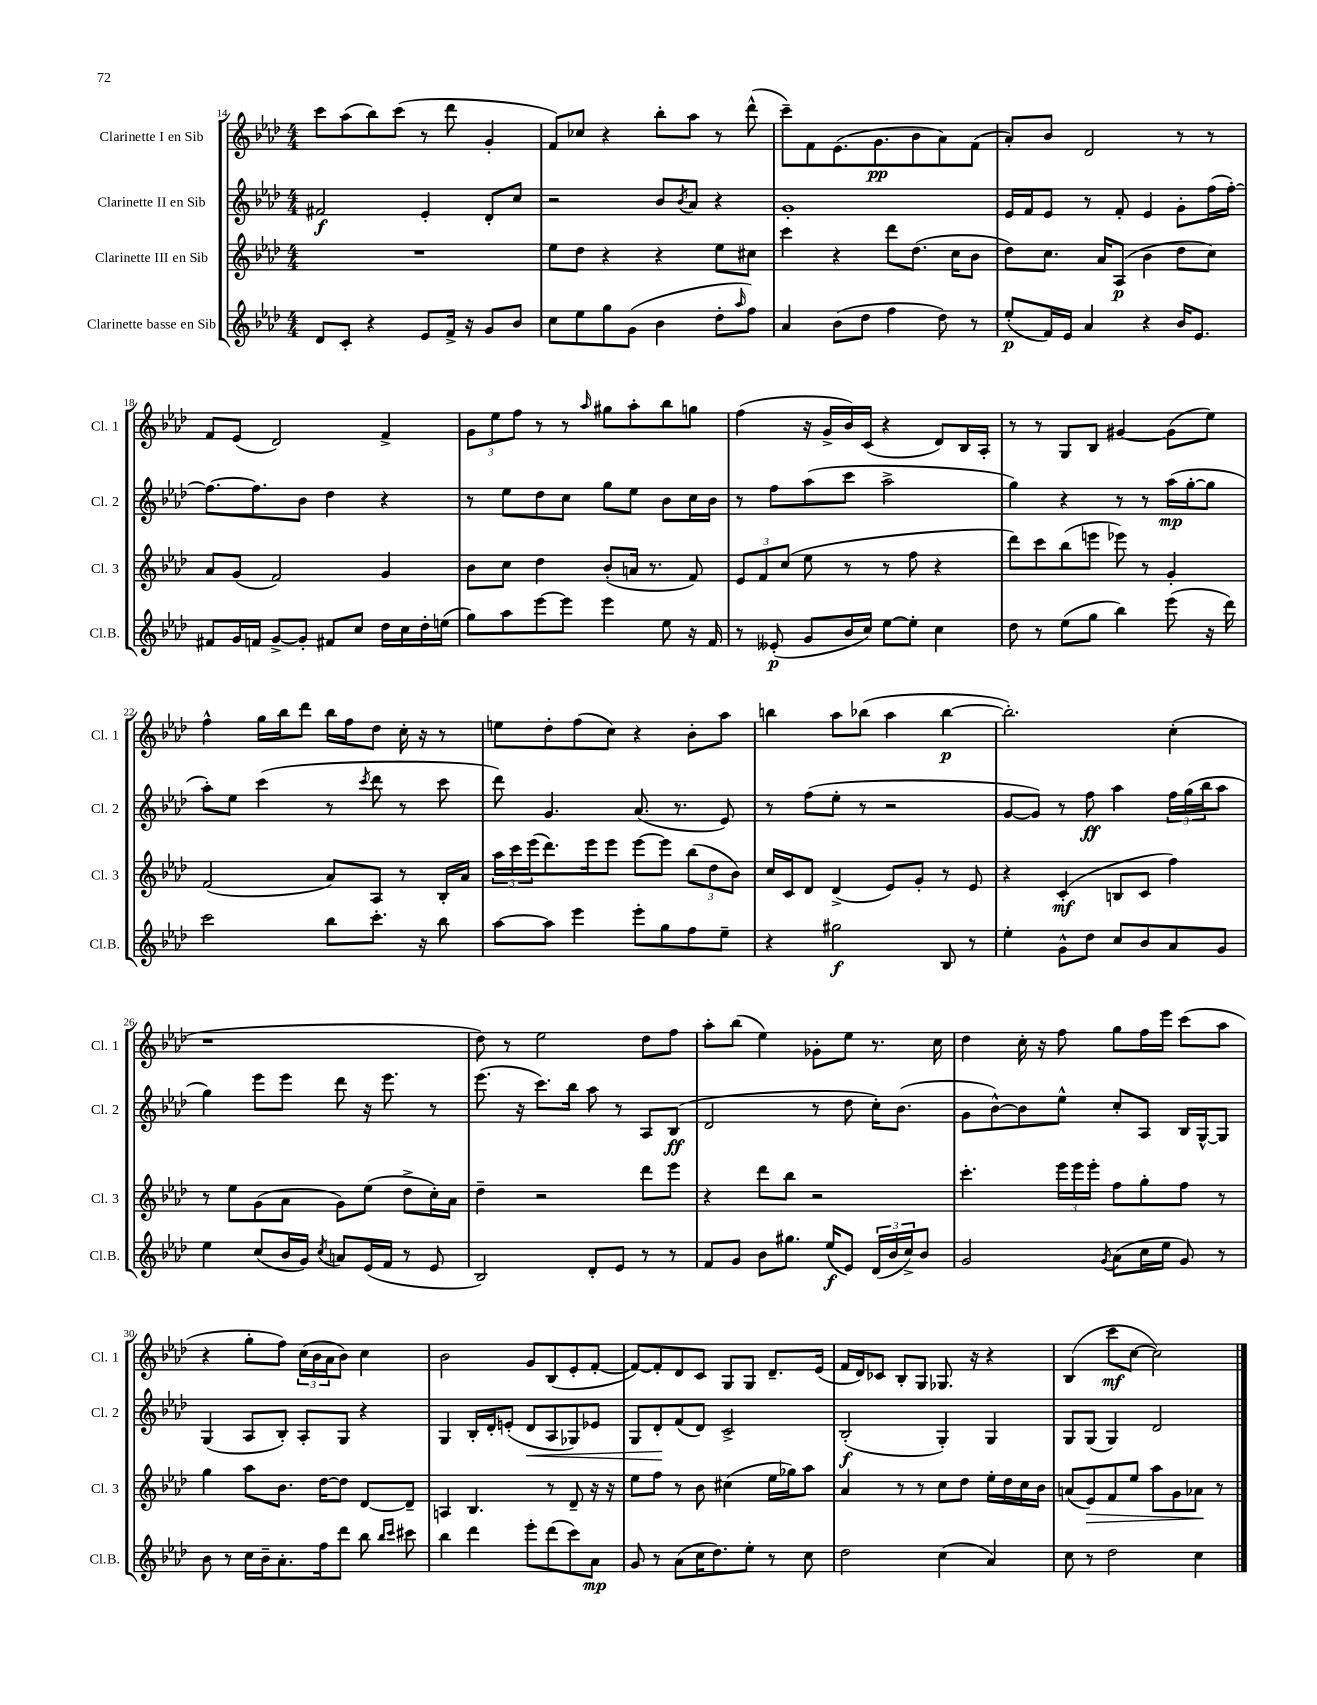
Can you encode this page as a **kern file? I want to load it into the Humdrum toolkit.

**kern	**kern	**kern	**kern
*staff4	*staff3	*staff2	*staff1
*clefG2	*clefG2	*clefG2	*clefG2
*k[b-e-a-d-]	*k[b-e-a-d-]	*k[b-e-a-d-]	*k[b-e-a-d-]
*M4/4	*M4/4	*M4/4	*M4/4
8d-/L	1r	2f#/	8ccc\L
8c'/J	.	.	(8aa-\
4r	.	.	8bb-\)
.	.	.	(8ccc\J
8e-/L	.	4e-'/	8r
16f^/Jk	.	.	8ddd-\
16r	.	.	.
8g/L	.	8d-'/L	4g'/
8b-/J	.	8cc/J	.
=	=	=	=
8cc\L	8ee-\L	2r	8f/L)
8ee-\	8dd-\J	.	8cc-/J
8gg\	4r	.	4r
(8g\J	.	.	.
4b-\	4r	8b-/L	8bb-'\L
.	.	8qb-/	.
.	.	8a-/J	8aa-\J
8dd-'\L	8ee-\L	4r	8r
16qqaa-/	.	.	.
8ff\J)	8cc#\J	.	(8ddd-^^\
=	=	=	=
4a-/	4ccc\	1g'	8ccc~\L)
.	.	.	8f\
(8b-\L	4r	.	(8.e-\
8dd-\J	.	.	.
.	.	.	8.g\
4ff\	8ddd-\L	.	.
.	(8.dd-\J	.	8b-\
8dd-\)	.	.	8a-\)
.	16cc\LK	.	.
8r	8b-\J	.	(8f\J
=	=	=	=
(8ee-'/L	8dd-\L)	16e-/LL	8a-'/L)
.	.	16f/J	.
16f/L)	8.cc\J	8e-/J	8b-/J
16e-/JJ	.	.	.
4a-/	.	8r	2d-/
.	16a-/LK	.	.
.	(8A-/J	8f'/	.
4r	4b-\	4e-/	.
16b-/LK	8dd-\L	8g'\L	8r
8.e-/J	.	.	.
.	8cc\J)	(16ff\L	8r
.	.	[16ff'\JJ)	.
=	=	=	=
8f#/L	8a-/L	8.ff\_L	8f/L
16g/L	(8g/J	.	(8e-/J
16f/JJ	.	8.ff\]	.
[8g^/L	2f/)	.	2d-/)
8g'/]J	.	8b-\J	.
8f#/L	.	4dd-\	.
8cc/J	.	.	.
16dd-\LL	4g/	4r	4f^/
16cc\	.	.	.
16dd-'\	.	.	.
(16ee\JJ	.	.	.
=	=	=	=
8gg\L)	8b-\L	8r	12g\L
.	.	.	12ee-\
8aa-\	8cc\J	8ee-\L	.
.	.	.	12ff\J
[8eee-\	4dd-\	8dd-\	8r
8eee-\]J	.	8cc\J	8r
.	.	.	16qqaa-/
4eee-\	(8b-'/L	8gg\L	8gg#\L
.	16a/Jk	8ee-\J	8aa-'\
.	8.r	.	.
8ee-\	.	8b-\L	8bb-\
16r	8f/)	16cc\L	8gg\J
16f/	.	16b-\JJ	.
=	=	=	=
8r	12e-/L	8r	(4ff\
.	12f/	.	.
(8e--'/	.	8ff\L	.
.	(12cc/J	.	.
8g/L	8ee-\	(8aa-\	16r
.	.	.	16g^/LL
16b-/L	8r	8ccc\J	16b-/)
16cc/JJ)	.	.	(16c/JJ
[8ee-\L	8r	2aa-^\	4r
8ee-'\]J	8ff\	.	.
4cc\	4r	.	8d-/L)
.	.	.	16B-/L
.	.	.	16A-'/JJ
=	=	=	=
8dd-\	8ddd-\L)	4gg\)	8r
8r	8ccc\	.	8r
(8ee-\L	(8bb-\	4r	8G/L
8gg\J	8eee\J	.	8B-/J
4bb-\)	8eee-\)	8r	[4g#/
.	8r	8r	.
(8eee-\	4g'/	(16aa-\LL	(8g#\]L
.	.	[16gg'\J	.
16r	.	8gg\]J	8ee-\J)
16ddd-\)	.	.	.
=	=	=	=
2ccc\	(2f/	8aa-'\L)	4ff^^\
.	.	8ee-\J	.
.	.	(4ccc\	16gg\LL
.	.	.	16bb-\J
.	.	.	8ddd-\J
8bb-\L	8a-/L)	8r	16bb-\LL
.	.	.	16ff\J
.	.	8qccc/	.
8.ccc'\J	8A-/J	8ddd-\	8dd-\J
.	8r	8r	16cc'\
16r	.	.	16r
8bb-\	16B-'/LL	8ccc\	8r
.	16a-/JJ	.	.
=	=	=	=
[8aa-\L	24aa-\LL	8ddd-\)	8ee\L
.	24ccc\	.	.
.	(24eee-\J	.	.
8aa-\]J	8.ddd-\)	4.g/	8dd-'\
4eee-\	.	.	(8ff\
.	16eee-\k	.	.
.	8eee-\J	.	8cc\J)
8eee-'\L	[8eee-\L	(8.a-/	4r
8gg\	8eee-\]J	.	.
.	.	8.r	.
8ff\	(12bb-\L	.	8b-'\L
.	12dd-\	.	.
8ee-~\J	.	8e-/)	8aa-\J
.	12b-\J)	.	.
=	=	=	=
4r	16cc/LL	8r	4bb\
.	16c/J	.	.
.	8d-/J	(8ff\L	.
2gg#\	(4d-^/	8ee-'\J	8aa-\L
.	.	8r	(8bb-\J
.	8e-/L)	2r	4aa-\
.	8g'/J	.	.
8B-/	8r	.	[4bb-\
8r	8e-/	.	.
=	=	=	=
4ee-'\	4r	[8g/L	2.bb-'\])
.	.	8g/]J)	.
8g^^\L	(4c'/	8r	.
8dd-\J	.	8ff\	.
8cc/L	8B/L	4aa-\	.
8b-/	8c/J	.	.
8a-/	4ff\)	24ff\LL	(4cc'\
.	.	(24gg\	.
.	.	24bb-\J	.
8g/J	.	8aa-\J	.
=	=	=	=
4ee-\	8r	4gg\)	1r
.	8ee-\L	.	.
(8cc/L	(8g\	8eee-\L	.
16b-/L	8a-\J	8eee-\J	.
16g/JJ)	.	.	.
8qcc/	.	.	.
8a/L	8g\L)	8ddd-\	.
(16e-/L	(8ee-\J	16r	.
16f/JJ	.	8.eee-\	.
8r	8dd-^\L	.	.
8e-/	16cc'\L)	8r	.
.	16a-\JJ	.	.
=	=	=	=
2B-/)	4dd-~\	(8.eee-\	8dd-\)
.	.	.	8r
.	.	16r	.
.	2r	8.ccc\L)	2ee-\
.	.	16bb-\Jk	.
8d-'/L	.	8aa-\	.
8e-/J	.	8r	.
8r	8ddd-\L	8A-/L	8dd-\L
8r	8eee-\J	(8B-/J	8ff\J
=	=	=	=
8f/L	4r	2d-/	8aa-'\L
8g/J	.	.	(8bb-\J
8b-\L	8ddd-\L	.	4ee-\)
8.gg#\J	8bb-\J	.	.
.	2r	8r	8g-'\L
(16ee-/LK	.	.	.
8e-/J)	.	8dd-\	8ee-\J
(24d-/LL	.	16cc'\LK)	8.r
24b-/	.	.	.
.	.	(8.b-\J	.
24cc^/J)	.	.	.
8b-/J	.	.	.
.	.	.	16cc\
=	=	=	=
2g/	4.ccc'\	8g\L	4dd-\
.	.	[8b-^^\)	.
.	.	8b-\]	16cc'\
.	.	.	16r
.	24eee-\LL	8ee-^^\J	8ff\
.	24eee-\	.	.
.	24eee-'\JJ	.	.
8qg/	.	.	.
(8a-\L	8ff\L	8cc'/L	8gg\L
16cc\L	8gg'\	8A-/J	16ff\L
16ee-\JJ	.	.	16eee-\JJ
8g/)	8ff\J	16B-/LL	(8ccc\L
.	.	[16G^^/J	.
8r	8r	8G/]J	8aa-\J
=	=	=	=
8b-\	4gg\	(4G/	4r
8r	.	.	.
16cc\LL	8aa-\L	8A-/L	8gg'\L
16b-~\J	.	.	.
8.a-'\	8.b-\J	8B-'/J)	8ff\J)
.	.	8A-'/L	(24cc\LL
.	.	.	24b-\
16ff\k	[16dd-\LK	.	.
.	.	.	24a-\J
8ddd-\J	8dd-\]J	8G/J	8b-\J)
8bb-\	[8d-/L	4r	4cc\
16qqbb-/LL	.	.	.
16qqccc/JJ	.	.	.
8ccc#\	8d-~/]J	.	.
=	=	=	=
4bb-\	4A/	4G/	2b-\
4ddd-\	4.B-/	16B-'/LL	.
.	.	16d-'/J	.
.	.	(8e'/J	.
8eee-'\L	.	8d-/L	8g/L
(8ddd-\	8r	8A-/	(8B-/
8ccc\)	8d-~/	8G-/)	8e-'/
8a-\J	16r	8e-/J	[8f'/J
.	16r	.	.
=	=	=	=
8g/	8ee-\L	8G/L	8f/_L)
8r	8ff\J	8d-'/	8f'/]
(8a-\L	8r	(8f/	8d-/
16cc\K	8b-\	8d-/J)	8c/J
8.dd-\)	.	.	.
.	(4cc#\	2c^/	8G/L
8ee-'\J	.	.	8G/J
8r	16ee-\LL	.	8.d-~/L
.	16gg-\J)	.	.
8cc\	8aa-\J	.	.
.	.	.	(16e-/Jk
=	=	=	=
2dd-\	4a-/	(2B-'/	16f/LL
.	.	.	16d-/J)
.	.	.	8c-/J
.	8r	.	8B-'/L
.	8r	.	8G/J
(4cc\	8cc\L	4G'/)	8.G-/
.	8dd-\J	.	.
.	.	.	16r
4a-/)	16ee-'\LL	4G/	4r
.	16dd-\	.	.
.	16cc\	.	.
.	16b-\JJ	.	.
=	=	=	=
8cc\	(8a/L	8G/L	(4B-/
8r	8e-/)	(8G/J	.
2dd-\	8f/	4G/)	8ccc\L
.	8ee-/J	.	[8cc\J
.	8aa-\L	2d-/	2cc\])
.	8g\	.	.
4cc\	8a-\J	.	.
.	8r	.	.
==	==	==	==
*-	*-	*-	*-
